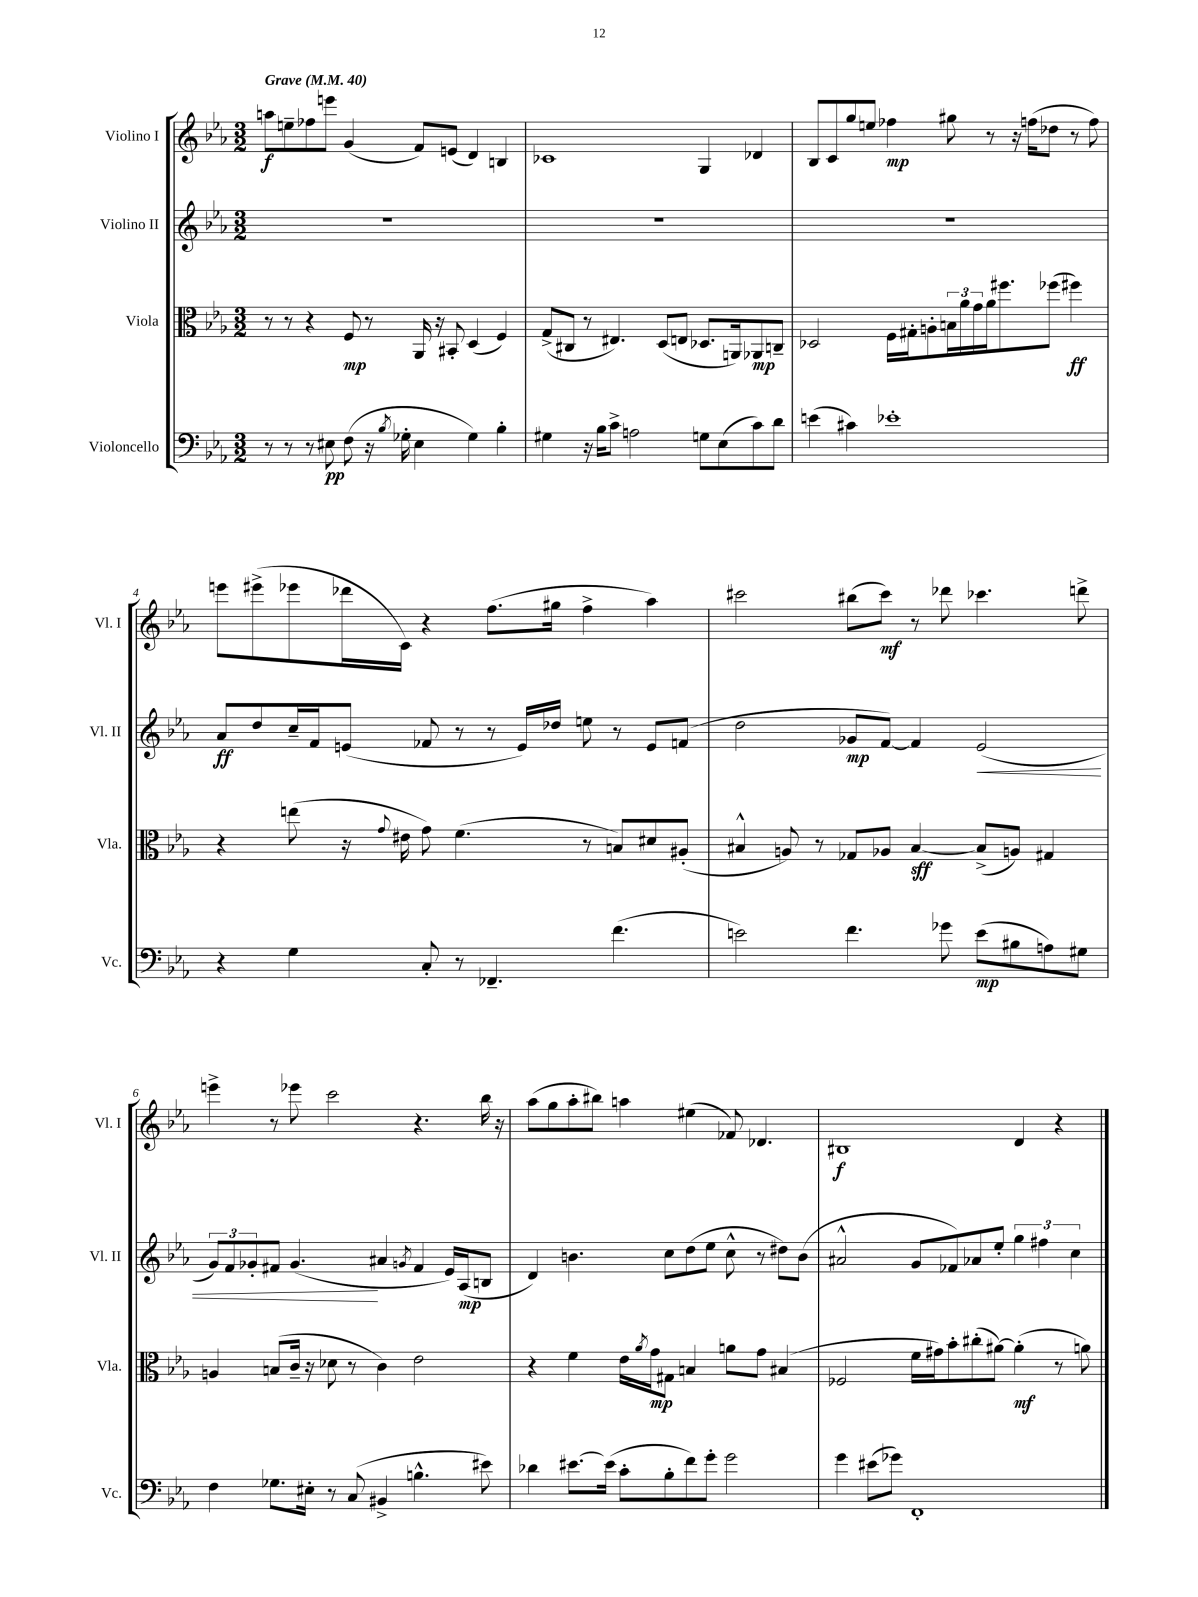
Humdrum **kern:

**kern	**kern	**kern	**kern
*staff4	*staff3	*staff2	*staff1
*clefF4	*clefC3	*clefG2	*clefG2
*k[b-e-a-]	*k[b-e-a-]	*k[b-e-a-]	*k[b-e-a-]
*M3/2	*M3/2	*M3/2	*M3/2
*MM40	*MM40	*MM40	*MM40
8r	8r	1.r	8aa
8r	8r	.	8ee~
8r	4r	.	8ff-
8E#	.	.	8eee
(8F	8F	.	(4g
16r	8r	.	.
8qB-	.	.	.
16G-'	.	.	.
4E#	16AA-	.	8f)
.	16r	.	.
.	8BB#'	.	(8e
4G-)	(4D	.	4d)
4B-'	4F)	.	4B
=	=	=	=
4G#	(8G^	1.r	1c-
.	8C#	.	.
16r	8r	.	.
16B-	.	.	.
8c^	4.E#)	.	.
2A	.	.	.
.	(8D	.	.
.	8E	.	.
8G	8.D-	.	4G
(8E-	.	.	.
.	16AA)	.	.
8c)	8AA-	.	4d-
8d	8C~	.	.
=	=	=	=
(4e	2D-	1.r	8B-
.	.	.	8c
4c#)	.	.	8gg
.	.	.	8ee
1e-'	16F	.	4ff-
.	16G#'	.	.
.	8A'	.	.
.	24B	.	8gg#
.	24a-	.	.
.	24g	.	.
.	16a-	.	8r
.	8.ff#	.	.
.	.	.	16r
.	.	.	(16ff
.	(8ff-	.	8dd-
.	4ff#)	.	8r
.	.	.	8ff)
=	=	=	=
4r	4r	8a-	8eee
.	.	8dd	(8eee#^
4G	(8ee	16cc~	8eee-
.	.	16f	.
.	16r	(8e	16ddd-
.	8qqg	.	.
.	16e#	.	16c)
8C'	8g)	8f-	4r
8r	(4.f	8r	.
4.FF-~	.	8r	(8.ff
.	.	16e)	.
.	.	16dd-	16gg#
.	8r	8ee	4ff^
(4.f	8B)	8r	.
.	8d#	8e	4aa-)
.	(8A#'	(8f	.
=	=	=	=
2e)	4B#^^	2dd	2ccc#
.	8A)	.	.
.	8r	.	.
4.f	8G-	8g-	(8bb#
.	8A-	[8f)	8ccc#)
.	[4B#	4f]	8r
8g-	.	.	8ddd-
(8e	(8B#^]	(2e-	4.ccc-
8B#	8A)	.	.
8A)	4G#	.	.
8G#	.	.	8ddd^
=	=	=	=
4F	4A	12g)	4eee^
.	.	12f	.
.	.	12g-'	.
8.G-	(8B	8f#	8r
.	16c~	(4.g-	8eee-
16E#'	16r	.	.
8r	8d-	.	2ccc
(8C	8r	.	.
4BB#^	4c)	4a#	.
.	.	8qg	.
4.B^^	2e-	4f#	4.r
.	.	16e-)	.
.	.	(16A-	.
8e#)	.	8B	16bb-
.	.	.	16r
=	=	=	=
4d-	4r	4d)	(8aa-
.	.	.	8gg
[8.e#	4f	4.b	8aa-'
.	.	.	8bb#)
(16e#]	.	.	.
8c'	16e-	.	4aa
.	8qa-	.	.
.	16g	.	.
8B-'	8G#	8cc	.
8f)	4B	(8dd	(4ee#
8g'	.	8ee-	.
2g	8a	8cc^^	8f-)
.	8g	8r	4.d-
.	(4B#	8dd#)	.
.	.	(8b	.
=	=	=	=
4g	2F-	2a#^^	1B#
(8e#	.	.	.
8g-)	.	.	.
1FF'	16f	8g	.
.	16g#)	.	.
.	8b-'	8f-)	.
.	(8cc#'	8a-	.
.	[8a#)	8ee-'	.
.	(4a#']	6gg	4d
.	.	6ff#	.
.	8r	.	4r
.	.	6cc	.
.	8a)	.	.
==	==	==	==
*-	*-	*-	*-
